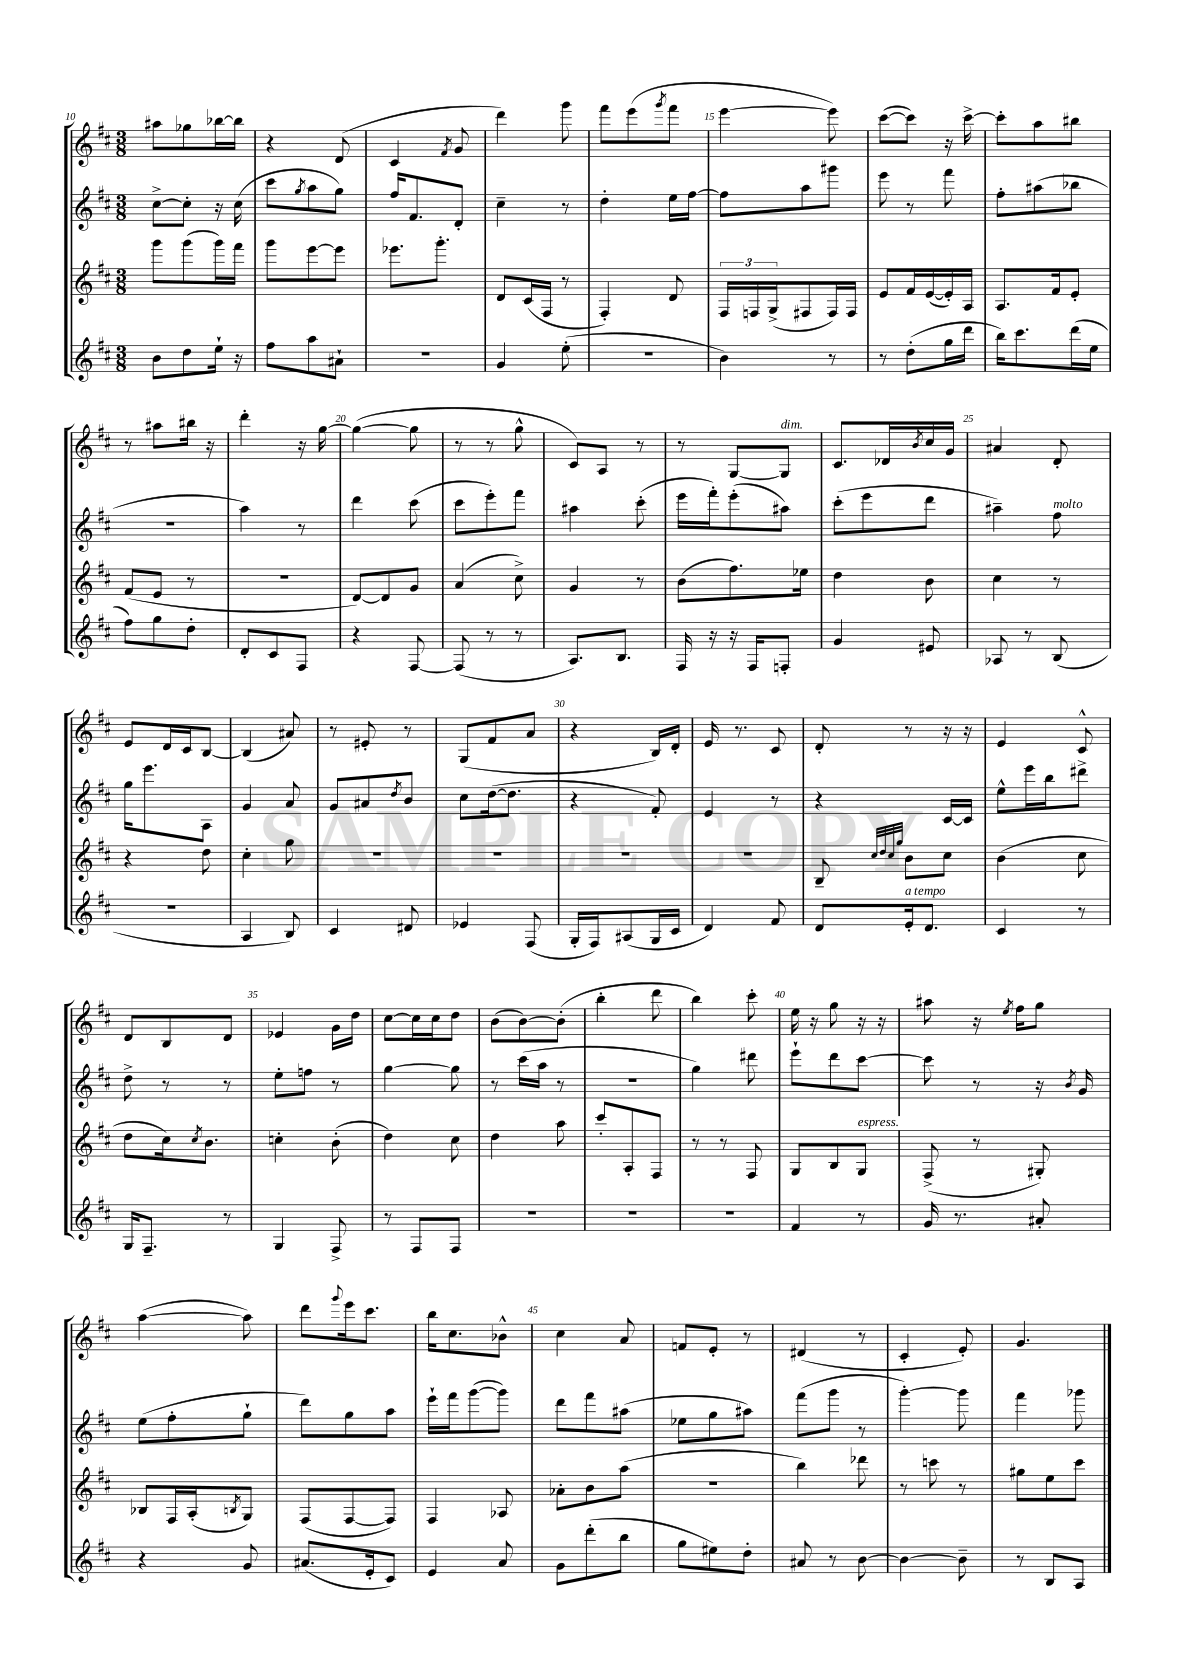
<<
\new StaffGroup <<
\new Staff = "s0" {
    \clef treble \key d \major \numericTimeSignature \time 3/8
    ais''8 ges''8 bes''16~ bes''16 |
    r4 d'8( |
    cis'4 \acciaccatura { fis'8 } g'8 |
    d'''4) g'''8 |
    fis'''8 e'''8( \acciaccatura { g'''8 } fis'''8 |
    e'''4~ e'''8) |
    cis'''8~( cis'''8) r16 cis'''16~-> |
    cis'''8-. a''8 bis''8 |
    r8 ais''8 bis''16 r16 |
    d'''4-. r16 g''16~ |
    g''4~( g''8 |
    r8 r8 g''8-^ |
    cis'8) a8 r8 |
    r8 g8~ g8^\markup { \italic "dim." } |
    cis'8. des'16 \acciaccatura { b'8 } cis''16 g'16 |
    ais'4 d'8-. |
    e'8 d'16 cis'16 b8~ |
    b4( ais'8) |
    r8 eis'8-. r8 |
    g8( fis'8 a'8 |
    r4 b16) d'16-. |
    e'16 r8. cis'8 |
    d'8-. r8 r16 r16 |
    e'4 cis'8-^ |
    d'8 b8 d'8 |
    ees'4 g'16 d''16 |
    cis''8~ cis''16 cis''16 d''8 |
    b'8( b'8~) b'8-.( |
    b''4-. d'''8 |
    b''4) cis'''8-. |
    e''16 r16 g''8 r16 r16 |
    ais''8 r16 \acciaccatura { e''8 } fis''16 g''8 |
    a''4~( a''8) |
    d'''8 \appoggiatura { g'''8 } e'''16 cis'''8. |
    b''16 cis''8. bes'8-^ |
    cis''4 a'8 |
    f'8 e'8-. r8 |
    dis'4( r8 |
    cis'4-. e'8-.) |
    g'4. \bar "|." |
}
\new Staff = "s1" {
    \clef treble \key d \major \numericTimeSignature \time 3/8
    cis''8~-> cis''8-. r16 cis''16( |
    cis'''8 \acciaccatura { g''8 } a''8 g''8) |
    fis''16 fis'8. d'8-. |
    cis''4-- r8 |
    d''4-. e''16 fis''16~ |
    fis''8 a''8 gis'''8 |
    e'''8 r8 fis'''8 |
    fis''8-. ais''8( bes''8 |
    R4. |
    a''4) r8 |
    d'''4 cis'''8( |
    cis'''8 e'''8-.) fis'''8 |
    ais''4 cis'''8-.( |
    e'''16 fis'''16-.) e'''8-.( ais''8) |
    cis'''8-.( e'''8 d'''8 |
    ais''4--) fis''8^\markup { \italic "molto" } |
    g''16 e'''8. a8 |
    g'4 a'8 |
    g'8 ais'8 \acciaccatura { d''8 } b'8 |
    cis''8 d''16~( d''8. |
    r4 fis'8-.) |
    e'4 r8 |
    r4 cis'16~ cis'16 |
    e''8-^ e'''16 b''16 dis'''8-> |
    d''8-> r8 r8 |
    e''8-. f''8 r8 |
    g''4~ g''8 |
    r8 cis'''16( a''16 r8 |
    R4. |
    g''4) dis'''8 |
    e'''8-! d'''8 cis'''8~ |
    cis'''8 r8 r16 \acciaccatura { b'8 } g'16 |
    e''8( fis''8-. g''8-! |
    d'''8) g''8 a''8 |
    e'''16-! fis'''16 g'''8~( g'''8) |
    d'''8 fis'''8 ais''8( |
    ees''8 g''8 ais''8) |
    fis'''8( g'''8 r8 |
    g'''4~-.) g'''8 |
    fis'''4 ges'''8 \bar "|." |
}
\new Staff = "s2" {
    \clef treble \key d \major \numericTimeSignature \time 3/8
    g'''8 g'''8( g'''16) fis'''16 |
    g'''8 e'''8~ e'''8 |
    ees'''8. g'''8.-. |
    d'8 cis'16( fis16 r8 |
    fis4-.) d'8 |
    \tuplet 3/2 { fis16 f16 g16->( } fis8 fis16) fis16 |
    e'8 fis'16 e'16~( e'16-.) a16 |
    a8. fis'16 e'8-. |
    fis'8( e'8 r8 |
    R4. |
    d'8~) d'8 g'8 |
    a'4( cis''8->) |
    g'4 r8 |
    b'8( fis''8.) ees''16 |
    d''4 b'8 |
    cis''4 r8 |
    r4 d''8 |
    cis''4-. g''8 |
    R4. |
    R4. |
    R4. |
    R4. |
    b8-- \grace { cis''32 d''32 cis''32 g''32 } b'8 cis''8 |
    b'4( cis''8 |
    d''8 cis''16) \acciaccatura { cis''8 } b'8. |
    c''4-. b'8-.( |
    d''4) cis''8 |
    d''4 a''8 |
    cis'''8-. a8-. fis8 |
    r8 r8 fis8 |
    g8 b8 g8^\markup { \italic "espress." } |
    fis8->( r8 gis8-.) |
    bes8 fis16 a16-.( \acciaccatura { b8 } g8) |
    fis8( fis8~ fis8) |
    fis4 aes8 |
    aes'8-. b'8 a''8( |
    R4. |
    b''4) des'''8 |
    r8 c'''8 r8 |
    gis''8 e''8 cis'''8 \bar "|." |
}
\new Staff = "s3" {
    \clef treble \key d \major \numericTimeSignature \time 3/8
    b'8 d''8 e''16-! r16 |
    fis''8 a''8 ais'8-! |
    R4. |
    g'4 e''8-.( |
    r4. |
    b'4) r8 |
    r8 d''8-.( g''16 d'''16 |
    b''16) cis'''8. d'''16( e''16 |
    fis''8) g''8 d''8-. |
    d'8-. cis'8 fis8 |
    r4 fis8~ |
    fis8( r8 r8 |
    a8.) b8. |
    fis16 r16 r16 fis16 f8-. |
    g'4 eis'8 |
    aes8 r8 b8( |
    R4. |
    a4 b8) |
    cis'4 dis'8 |
    ees'4 fis8( |
    g16-. fis16) ais8( g16 cis'16 |
    d'4) fis'8 |
    d'8 e'16-.^\markup { \italic "a tempo" } d'8. |
    cis'4 r8 |
    g16 fis8.-- r8 |
    g4 fis8-> |
    r8 fis8 fis8 |
    R4. |
    R4. |
    R4. |
    fis'4 r8 |
    g'16 r8. ais'8-. |
    r4 g'8 |
    ais'8.( e'16-. cis'8) |
    e'4 a'8 |
    g'8 d'''8-.( b''8 |
    g''8 eis''8) d''8-. |
    ais'8 r8 b'8~ |
    b'4~ b'8-- |
    r8 b8 a8 \bar "|." |
}
>>
>>
\layout { \context { \Score currentBarNumber = #10 \override BarNumber.break-visibility = ##(#f #t #t) barNumberVisibility = #(every-nth-bar-number-visible 5) } }
